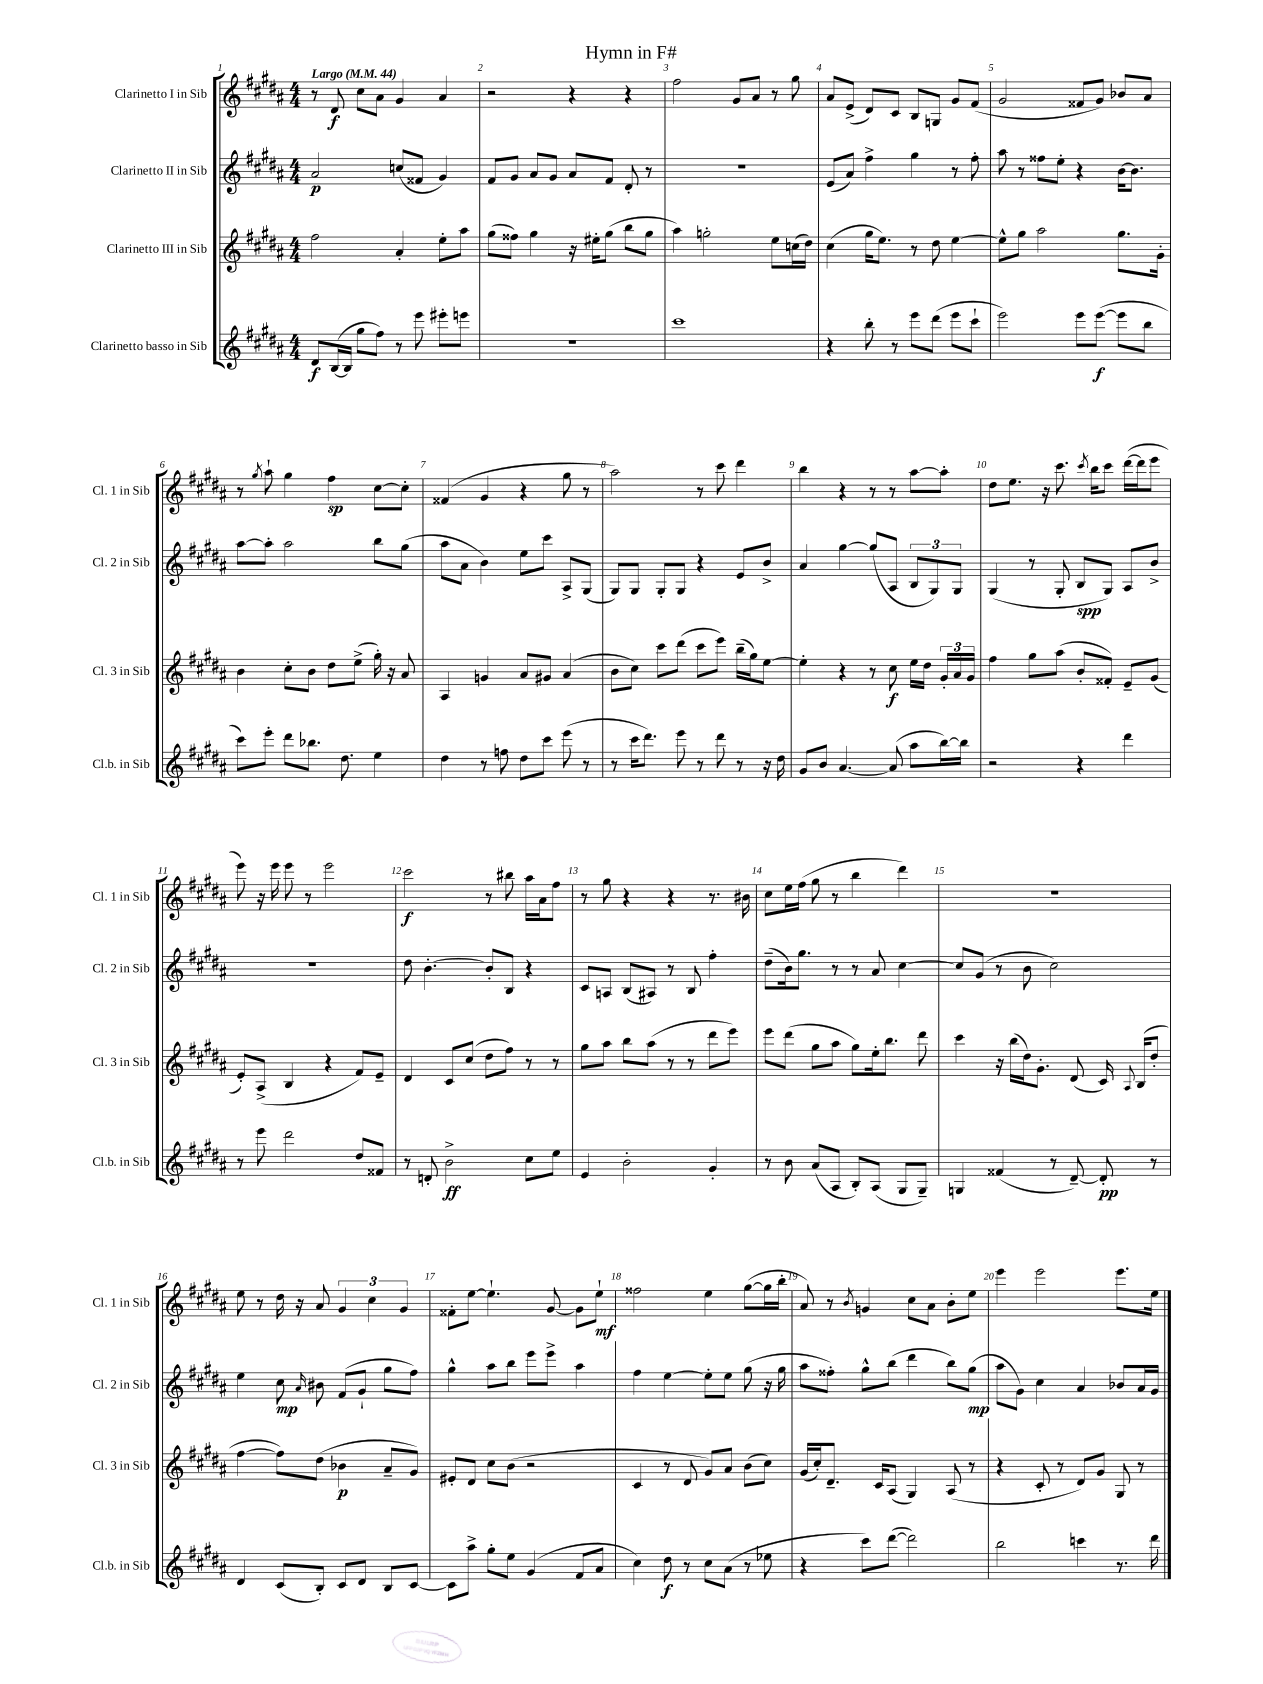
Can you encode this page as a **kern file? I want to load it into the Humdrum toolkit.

**kern	**dynam	**kern	**dynam	**kern	**dynam	**kern	**dynam
*part4	*part4	*part3	*part3	*part2	*part2	*part1	*part1
*staff4	*staff4	*staff3	*staff3	*staff2	*staff2	*staff1	*staff1
*I"Clarinetto basso in Sib	*	*I"Clarinetto III in Sib	*	*I"Clarinetto II in Sib	*	*I"Clarinetto I in Sib	*
*I'Cl.b. in Sib	*	*I'Cl. 3 in Sib	*	*I'Cl. 2 in Sib	*	*I'Cl. 1 in Sib	*
*clefG2	*	*clefG2	*	*clefG2	*	*clefG2	*
*k[f#c#g#d#a#]	*	*k[f#c#g#d#a#]	*	*k[f#c#g#d#a#]	*	*k[f#c#g#d#a#]	*
*M4/4	*	*M4/4	*	*M4/4	*	*M4/4	*
*MM44	*	*MM44	*	*MM44	*	*MM44	*
=1	=1	=1	=1	=1	=1	=1	=1
!	!	!	!	!	!	!LO:TX:a:B:t=Largo	!
8d#/L	f	2ff#\	.	2a#/	p	8r	.
([16B/L	.	.	.	.	.	8d#/	f
16B/JJ]	.	.	.	.	.	.	.
8gg#\L	.	.	.	.	.	8cc#\L	.
8ff#\J)	.	.	.	.	.	8a#\J	.
8r	.	4a#'/	.	(8ccn/L	.	4g#/	.
8eee\	.	.	.	8f##X/J	.	.	.
8eee#X'\L	.	8ee'\L	.	4g#/)	.	4a#/	.
8eeen\J	.	8aa#\J	.	.	.	.	.
=2	=2	=2	=2	=2	=2	=2	=2
1r	.	(8gg#\L	.	8f#/L	.	2r	.
.	.	8ff##X\J)	.	8g#/J	.	.	.
.	.	4gg#\	.	8a#/L	.	.	.
.	.	.	.	8g#/J	.	.	.
.	.	16r	.	8a#/L	.	4r	.
.	.	16ee#X'\KL	.	.	.	.	.
.	.	(8gg#\J	.	8f#/J	.	.	.
.	.	8bb\L	.	8d#'/	.	4r	.
.	.	8gg#\J	.	8r	.	.	.
=3	=3	=3	=3	=3	=3	=3	=3
1ccc#	.	4aa#\)	.	1r	.	2ff#\	.
.	.	2ggn'\	.	.	.	.	.
.	.	.	.	.	.	8g#/L	.
.	.	.	.	.	.	8a#/J	.
.	.	8ee\L	.	.	.	8r	.
.	.	(16ccn\L	.	.	.	8gg#\	.
.	.	16dd#\JJ)	.	.	.	.	.
=4	=4	=4	=4	=4	=4	=4	=4
4r	.	(4cc#\	.	(8e/L	.	8a#/L	.
.	.	.	.	8a#/J)	.	(8e^/J	.
8bb'\	.	16gg#\KL	.	4ff#^\	.	8d#/L)	.
.	.	8.ee\J)	.	.	.	.	.
8r	.	.	.	.	.	8c#/J	.
8eee\L	.	8r	.	4gg#\	.	8B/L	.
(8ddd#\J	.	8dd#\	.	.	.	8Gn/J	.
8eee\L	.	[4ee\	.	8r	.	8g#/L	.
8ccc#`\J	.	.	.	8ff#'\	.	(8f#/J	.
=5	=5	=5	=5	=5	=5	=5	=5
2eee\)	.	8ee^^\L]	.	8aa#\	.	2g#/	.
.	.	8gg#\J	.	8r	.	.	.
.	.	2aa#\	.	8ff##X\L	.	.	.
.	.	.	.	8ee'\J	.	.	.
8eee\L	.	.	.	4r	.	8f##X/L	.
([8eee\J	f	.	.	.	.	8g#/J)	.
8eee\L]	.	8.gg#\L	.	[16b\KL	.	8b-X/L	.
.	.	.	.	8.b\J]	.	.	.
8bb\J	.	.	.	.	.	8a#/J	.
.	.	16g#'\Jk	.	.	.	.	.
!!LO:LB:g=z
=6	=6	=6	=6	=6	=6	=6	=6
8ccc#\L)	.	4b\	.	[8aa#\L	.	8r	.
.	.	.	.	.	.	8qgg#/	.
8eee'\J	.	.	.	8aa#'\J]	.	8aa#`\	.
8ddd#\L	.	8cc#'\L	.	2aa#\	.	4gg#\	.
8.bb-X\J	.	8b\J	.	.	.	.	.
.	.	8dd#\L	.	.	.	4ff#\	sp
8.dd#\	.	.	.	.	.	.	.
.	.	(8ee^\J	.	.	.	.	.
4ee\	.	16gg#'\)	.	8bb\L	.	[8cc#\L	.
.	.	16r	.	.	.	.	.
.	.	8a#/	.	(8gg#\J	.	8cc#'\J]	.
=7	=7	=7	=7	=7	=7	=7	=7
4dd#\	.	4A#/	.	8aa#\L	.	(4f##X/	.
.	.	.	.	8a#\J	.	.	.
8r	.	4gn/	.	4b\)	.	4g#/	.
8ffn\	.	.	.	.	.	.	.
8dd#\L	.	8a#/L	.	8ee\L	.	4r	.
8ccc#\J	.	8g#X/J	.	8ccc#\J	.	.	.
(8eee\	.	(4a#/	.	8A#^/L	.	8gg#\	.
8r	.	.	.	(8G#/J	.	8r	.
=8	=8	=8	=8	=8	=8	=8	=8
8r	.	8b\L	.	8G#/L)	.	2aa#\)	.
16ccc#\KL	.	8cc#\J)	.	8G#/J	.	.	.
8.ddd#\J)	.	.	.	.	.	.	.
.	.	8ccc#\L	.	8G#'/L	.	.	.
8eee\	.	(8ddd#\J	.	8G#/J	.	.	.
8r	.	8ccc#\L	.	4r	.	8r	.
8ddd#\	.	8eee\J)	.	.	.	8ccc#\	.
8r	.	(16bb~\LL	.	8e/L	.	4ddd#\	.
.	.	16gg#\J)	.	.	.	.	.
16r	.	[8ee\J	.	8b^/J	.	.	.
16dd#\	.	.	.	.	.	.	.
=9	=9	=9	=9	=9	=9	=9	=9
8g#/L	.	4ee'\]	.	4a#/	.	4bb\	.
8b/J	.	.	.	.	.	.	.
[4.a#/	.	4r	.	[4gg#\	.	4r	.
.	.	8r	.	(8gg#/L]	.	8r	.
(8a#/]	.	8cc#\	f	8A#/J	.	8r	.
8aa#\L	.	16ee\LL	.	12B/L	.	[8aa#\L	.
.	.	16dd#\JJ	.	.	.	.	.
.	.	.	.	12G#/)	.	.	.
[16bb\L)	.	24g#'/LL	.	.	.	8aa#'\J]	.
.	.	24a#/	.	12G#/J	.	.	.
16bb\JJ]	.	.	.	.	.	.	.
.	.	24g#/JJ	.	.	.	.	.
=10	=10	=10	=10	=10	=10	=10	=10
2r	.	4ff#\	.	(4G#/	.	8dd#\L	.
.	.	.	.	.	.	8.ee\J	.
.	.	8gg#\L	.	8r	.	.	.
.	.	.	.	.	.	16r	.
.	.	(8aa#\J	.	8G#'/	.	8.ccc#\	.
4r	.	8b'/L	.	8B/L	spp	.	.
.	.	.	.	.	.	8qccc#/	.
.	.	.	.	.	.	16bb\KL	.
.	.	8f##X'/J)	.	8G#/J)	.	8ccc#\J	.
4ddd#\	.	8e~/L	.	8A#/L	.	([16ddd#\LL	.
.	.	.	.	.	.	16ddd#\J]	.
.	.	(8g#/J	.	8b^/J	.	8eee\J	.
!!LO:LB:g=z
=11	=11	=11	=11	=11	=11	=11	=11
8r	.	8e'/L)	.	1r	.	8eee\)	.
8eee\	.	(8A#^/J	.	.	.	16r	.
.	.	.	.	.	.	16eee\	.
2ddd#\	.	4B/	.	.	.	8eee\	.
.	.	.	.	.	.	8r	.
.	.	4r	.	.	.	2eee\	.
8dd#/L	.	8f#/L)	.	.	.	.	.
8f##X/J	.	8e~/J	.	.	.	.	.
=12	=12	=12	=12	=12	=12	=12	=12
8r	.	4d#/	.	8dd#\	.	2ccc#\	f
8dn'/	.	.	.	[4.b'\	.	.	.
2b^\	ff	8c#/L	.	.	.	.	.
.	.	(8cc#/J	.	.	.	.	.
.	.	8dd#\L	.	8b'/L]	.	8r	.
.	.	8ff#\J)	.	8B/J	.	8bb#X\	.
8cc#\L	.	8r	.	4r	.	16aa#\LL	.
.	.	.	.	.	.	16a#\J	.
8ee\J	.	8r	.	.	.	8ff#\J	.
=13	=13	=13	=13	=13	=13	=13	=13
4e/	.	8gg#\L	.	8c#/L	.	8r	.
.	.	8aa#\J	.	8An/J	.	8gg#\	.
2b'\	.	8bb\L	.	(8B/L	.	4r	.
.	.	(8aa#\J	.	8A#X/J)	.	.	.
.	.	8r	.	8r	.	4r	.
.	.	8r	.	8B/	.	.	.
4g#'/	.	8ddd#\L	.	4ff#'\	.	8.r	.
.	.	8eee\J)	.	.	.	.	.
.	.	.	.	.	.	16b#X\	.
=14	=14	=14	=14	=14	=14	=14	=14
8r	.	8eee\L	.	(8dd#~\L	.	8cc#\L	.
8b\	.	(8ddd#\J	.	16b\k)	.	16ee\L	.
.	.	.	.	8.gg#\J	.	(16ff#\JJ	.
(8a#/L	.	8gg#\L	.	.	.	8gg#\	.
8A#/J	.	8aa#\J	.	8r	.	8r	.
8B'/L)	.	8gg#\L)	.	8r	.	4bb\	.
(8A#/J	.	16ee'\k	.	8a#/	.	.	.
.	.	8.bb\J	.	.	.	.	.
8G#/L	.	.	.	[4cc#\	.	4ddd#\)	.
8G#~/J)	.	8ddd#\	.	.	.	.	.
=15	=15	=15	=15	=15	=15	=15	=15
4Gn/	.	4ccc#\	.	8cc#/L]	.	1r	.
.	.	.	.	(8g#/J	.	.	.
(4f##X/	.	16r	.	8r	.	.	.
.	.	(16bb\LL	.	.	.	.	.
.	.	16dd#\J)	.	8b\	.	.	.
.	.	8.g#'\J	.	.	.	.	.
8r	.	.	.	2cc#\)	.	.	.
[8d#~/)	.	(8d#/	.	.	.	.	.
8d#'/]	pp	16c#/)	.	.	.	.	.
.	.	8qqA#/	.	.	.	.	.
.	.	(16B/KL	.	.	.	.	.
8r	.	8dd#'/J	.	.	.	.	.
!!LO:LB:g=z
=16	=16	=16	=16	=16	=16	=16	=16
4d#/	.	[4ff#\	.	4ee\	.	8ee\	.
.	.	.	.	.	.	8r	.
(8c#/L	.	8ff#\L])	.	8cc#\	mp	16dd#\	.
.	.	.	.	.	.	16r	.
.	.	.	.	16qqa#/	.	.	.
8B'/J)	.	(8dd#\J	.	8b#X\	.	8a#/	.
8c#/L	.	4b-X\	p	(8f#/L	.	6g#/	.
8d#/J	.	.	.	8g#`/J	.	.	.
.	.	.	.	.	.	6cc#\	.
8B/L	.	8a#~/L	.	8gg#\L	.	.	.
.	.	.	.	.	.	6g#/	.
[8c#/J	.	8g#/J)	.	8ff#\J)	.	.	.
=17	=17	=17	=17	=17	=17	=17	=17
8c#\L]	.	8e#X'/L	.	4gg#^^\	.	8f##X'\L	.
8aa#^\J	.	8d#/J	.	.	.	[8ee\J	.
8gg#'\L	.	8cc#\L	.	8aa#\L	.	4.ee`\]	.
8ee\J	.	(8b\J	.	8bb\J	.	.	.
(4g#/	.	2r	.	8eee\L	.	.	.
.	.	.	.	8eee^\J	.	[8g#/	.
8f#/L	.	.	.	4aa#\	.	8g#\L]	.
8a#/J	.	.	.	.	.	8ee`\J	mf
=18	=18	=18	=18	=18	=18	=18	=18
4cc#\)	.	4c#/	.	4ff#\	.	2ff##X\	.
8dd#\	f	8r	.	[4ee\	.	.	.
8r	.	8d#/	.	.	.	.	.
8cc#\L	.	8g#/L)	.	8ee'\L]	.	4ee\	.
(8a#\J	.	8a#/J	.	8ee\J	.	.	.
8r	.	(8b\L	.	(8gg#\	.	([8gg#\L	.
8ee-X\	.	8cc#\J)	.	16r	.	16gg#\L]	.
.	.	.	.	16gg#\	.	16bb'\JJ	.
=19	=19	=19	=19	=19	=19	=19	=19
4r	.	(16g#/LL	.	8aa#\L	.	8a#/)	.
.	.	16cc#'/J)	.	.	.	.	.
.	.	8.d#~/J	.	8ff##X'\J)	.	8r	.
.	.	.	.	.	.	8qb/	.
8ccc#\L)	.	.	.	8gg#^^\L	.	4gn/	.
.	.	16c#/KL	.	.	.	.	.
([8ddd#\J	.	(8A#/J	.	(8bb\J	.	.	.
2ddd#\])	.	4G#/)	.	4ddd#\	.	8cc#\L	.
.	.	.	.	.	.	8a#\J	.
.	.	(8A#/	.	8bb\L)	.	8b'\L	.
.	.	8r	.	(8gg#\J	mp	8ee\J	.
=20	=20	=20	=20	=20	=20	=20	=20
2bb\	.	4r	.	8aa#\L	.	4eee\	.
.	.	.	.	8g#\J)	.	.	.
.	.	8c#'/	.	4cc#\	.	2eee\	.
.	.	8r	.	.	.	.	.
4cccn\	.	8d#/L)	.	4a#/	.	.	.
.	.	8g#/J	.	.	.	.	.
8.r	.	8G#/	.	8b-X/L	.	8.eee\L	.
.	.	8r	.	16a#/L	.	.	.
16ddd#\	.	.	.	16g#/JJ	.	16ee\Jk	.
==	==	==	==	==	==	==	==
*-	*-	*-	*-	*-	*-	*-	*-
